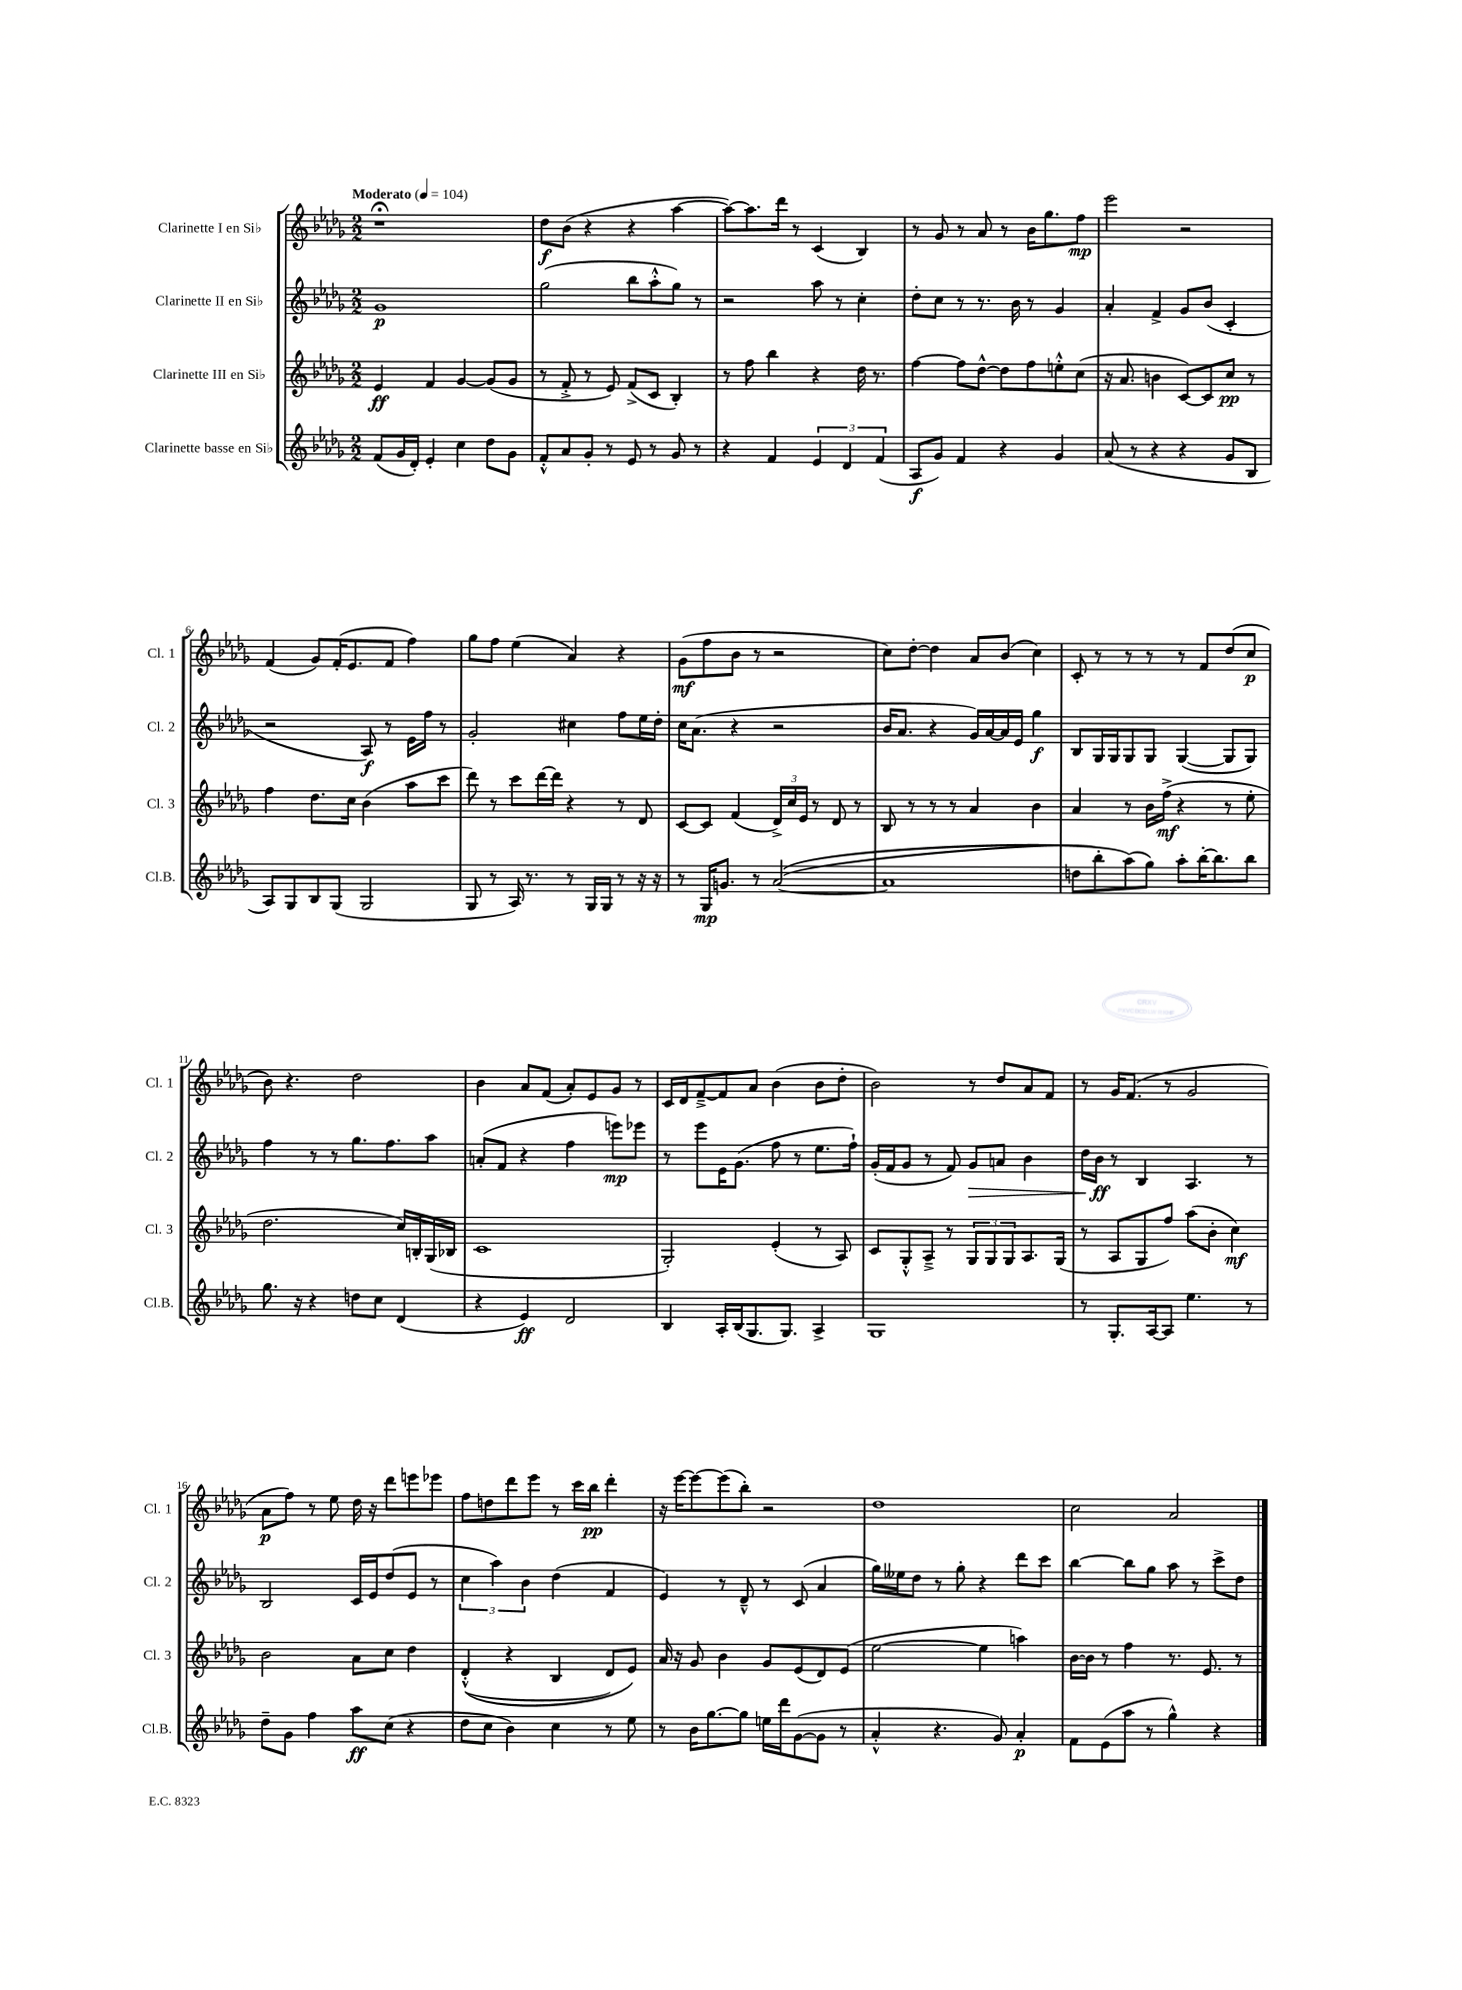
<<
\new StaffGroup <<
\new Staff = "s0" \with { instrumentName = "Clarinette I en Sib" shortInstrumentName = "Cl. 1" } {
    \clef treble \key des \major \numericTimeSignature \time 2/2 \tempo "Moderato" 4 = 104
    r1\fermata |
    des''8\f bes'8( r4 r4 aes''4~ |
    aes''8~) aes''8. des'''16 r8 c'4( bes4) |
    r8 ges'8 r8 aes'8 r8 bes'16 ges''8. f''8\mp |
    ees'''2 r2 |
    f'4( ges'8) f'16-.( ees'8. f'8 f''4) |
    ges''8 f''8 ees''4( aes'4) r4 |
    ges'8\mf( f''8 bes'8 r8 r2 |
    c''8) des''8~-. des''4 aes'8 bes'8( c''4) |
    c'8-. r8 r8 r8 r8 f'8 des''8( c''8\p |
    bes'8) r4. des''2 |
    bes'4 aes'8 f'8( aes'8-.) ees'8 ges'8 r8 |
    c'16 des'16 f'8~---> f'8 aes'8 bes'4( bes'8 des''8-. |
    bes'2) r8 des''8 aes'8 f'8 |
    r8 ges'16 f'8.( r8 ges'2 |
    aes'8\p f''8) r8 ees''8 des''16 r16 des'''8 e'''8 ees'''8 |
    f''8 d''8 des'''8 ees'''8 r8 c'''16 bes''16\pp des'''4-. |
    r16 ees'''16~ ees'''8~ ees'''8( bes''8-.) r2 |
    des''1 |
    c''2 aes'2 \bar "|." |
}
\new Staff = "s1" \with { instrumentName = "Clarinette II en Sib" shortInstrumentName = "Cl. 2" } {
    \clef treble \key des \major \numericTimeSignature \time 2/2
    ges'1\p |
    ges''2( bes''8 aes''8-.-^ ges''8) r8 |
    r2 aes''8 r8 c''4-. |
    des''8-. c''8 r8 r8. bes'16 r8 ges'4 |
    aes'4-. f'4-> ges'8 bes'8( c'4-. |
    r2 aes8\f) r8 ees'16 f''16 r8 |
    ges'2-. cis''4 f''8 ees''16 des''16-. |
    c''16 aes'8.( r4 r2 |
    bes'16 aes'8. r4 ges'16) aes'16~ aes'16 ees'16 ges''4\f |
    bes8 ges16 ges16 ges8 ges8 ges4~( ges8 ges8) |
    f''4 r8 r8 ges''8. f''8. aes''8 |
    a'8-.( f'8 r4 f''4 e'''8\mp) ees'''8 |
    r8 ees'''8 ees'16 ges'8.( f''8 r8 ees''8. f''16-!) |
    ges'16-.( f'16 ges'8 r8 f'8) ges'8\> a'8 bes'4 |
    des''16 bes'16\ff\! r8 bes4 aes4. r8 |
    bes2 c'16 ees'16 des''8( ees'8 r8 |
    \tuplet 3/2 { c''4 aes''4) bes'4 } des''4( f'4 |
    ees'4) r8 des'8---^ r8 c'8( aes'4 |
    ges''16) eeses''16 des''8 r8 ges''8-. r4 des'''8 c'''8 |
    bes''4~ bes''8 ges''8 aes''8 r8 c'''8-> des''8 \bar "|." |
}
\new Staff = "s2" \with { instrumentName = "Clarinette III en Sib" shortInstrumentName = "Cl. 3" } {
    \clef treble \key des \major \numericTimeSignature \time 2/2
    ees'4\ff f'4 ges'4~ ges'8( ges'8 |
    r8 f'8-.-> r8 ees'8) f'8->( c'8 bes4-.) |
    r8 f''8 bes''4 r4 des''16 r8. |
    f''4~ f''8 des''8~-^ des''8 f''8 e''8-.-^ c''8( |
    r16 aes'8. b'4 c'8~) c'8 c''8\pp r8 |
    f''4 des''8. c''16 bes'4( aes''8 c'''8 |
    des'''8) r8 c'''8 des'''16~ des'''16 r4 r8 des'8 |
    c'8~ c'8 f'4( \tuplet 3/2 { des'16->) c''16 ees'16 } r8 des'8 r8 |
    bes8 r8 r8 r8 aes'4 bes'4 |
    aes'4 r8 bes'16 f''16->\mf( r4 r8 ees''8-. |
    des''2. c''16) b16-. ges16( bes16 |
    c'1 |
    ges2-.) ees'4-.( r8 aes8) |
    c'8 ges8-.-^ aes8---> r8 \tuplet 3/2 { ges8 ges8 ges8 } aes8. ges16( |
    r8 aes8 ges8 f''8) aes''8( bes'8-. c''4\mf) |
    bes'2 aes'8 c''8 des''4 |
    des'4-.-^(\( r4 bes4 des'8) ees'8\) |
    aes'16 r16 ges'8 bes'4 ges'8 ees'8( des'8) ees'8( |
    ees''2~ ees''4 a''4) |
    bes'16~ bes'16 r8 f''4 r8. ees'8. r8 \bar "|." |
}
\new Staff = "s3" \with { instrumentName = "Clarinette basse en Sib" shortInstrumentName = "Cl.B." } {
    \clef treble \key des \major \numericTimeSignature \time 2/2
    f'8( ges'16 des'16-.) ees'4-. c''4 des''8 ges'8 |
    f'8-.-^ aes'8 ges'8-. r8 ees'8 r8 ges'8 r8 |
    r4 f'4 \tuplet 3/2 { ees'4 des'4 f'4( } |
    aes8\f ges'8) f'4 r4 ges'4 |
    aes'8( r8 r4 r4 ges'8 bes8 |
    aes8) ges8 bes8 ges8( ges2 |
    ges8 r8 aes16) r8. r8 ges16 ges16 r8 r16 r16 |
    r8 ges16\mp g'8. r8 aes'2~(\( |
    aes'1 |
    d''8 bes''8-.) aes''8(\) ges''8) aes''8-. bes''16~-. bes''8. bes''8 |
    ges''8. r16 r4 d''8 c''8 des'4( |
    r4 ees'4\ff) des'2 |
    bes4 aes16-. bes16( ges8. ges8.) aes4-> |
    ges1 |
    r8 ges8.-. aes16~ aes8 ees''4. r8 |
    des''8-- ges'8 f''4 aes''8\ff c''8( r4 |
    des''8 c''8 bes'4) c''4 r8 ees''8 |
    r8 bes'16 ges''8.~ ges''8 e''16 des'''16 ges'8~( ges'8 r8 |
    aes'4-.-^ r4. ges'8) aes'4-.\p |
    f'8 ees'8( aes''8 r8 ges''4-^) r4 \bar "|." |
}
>>
>>
